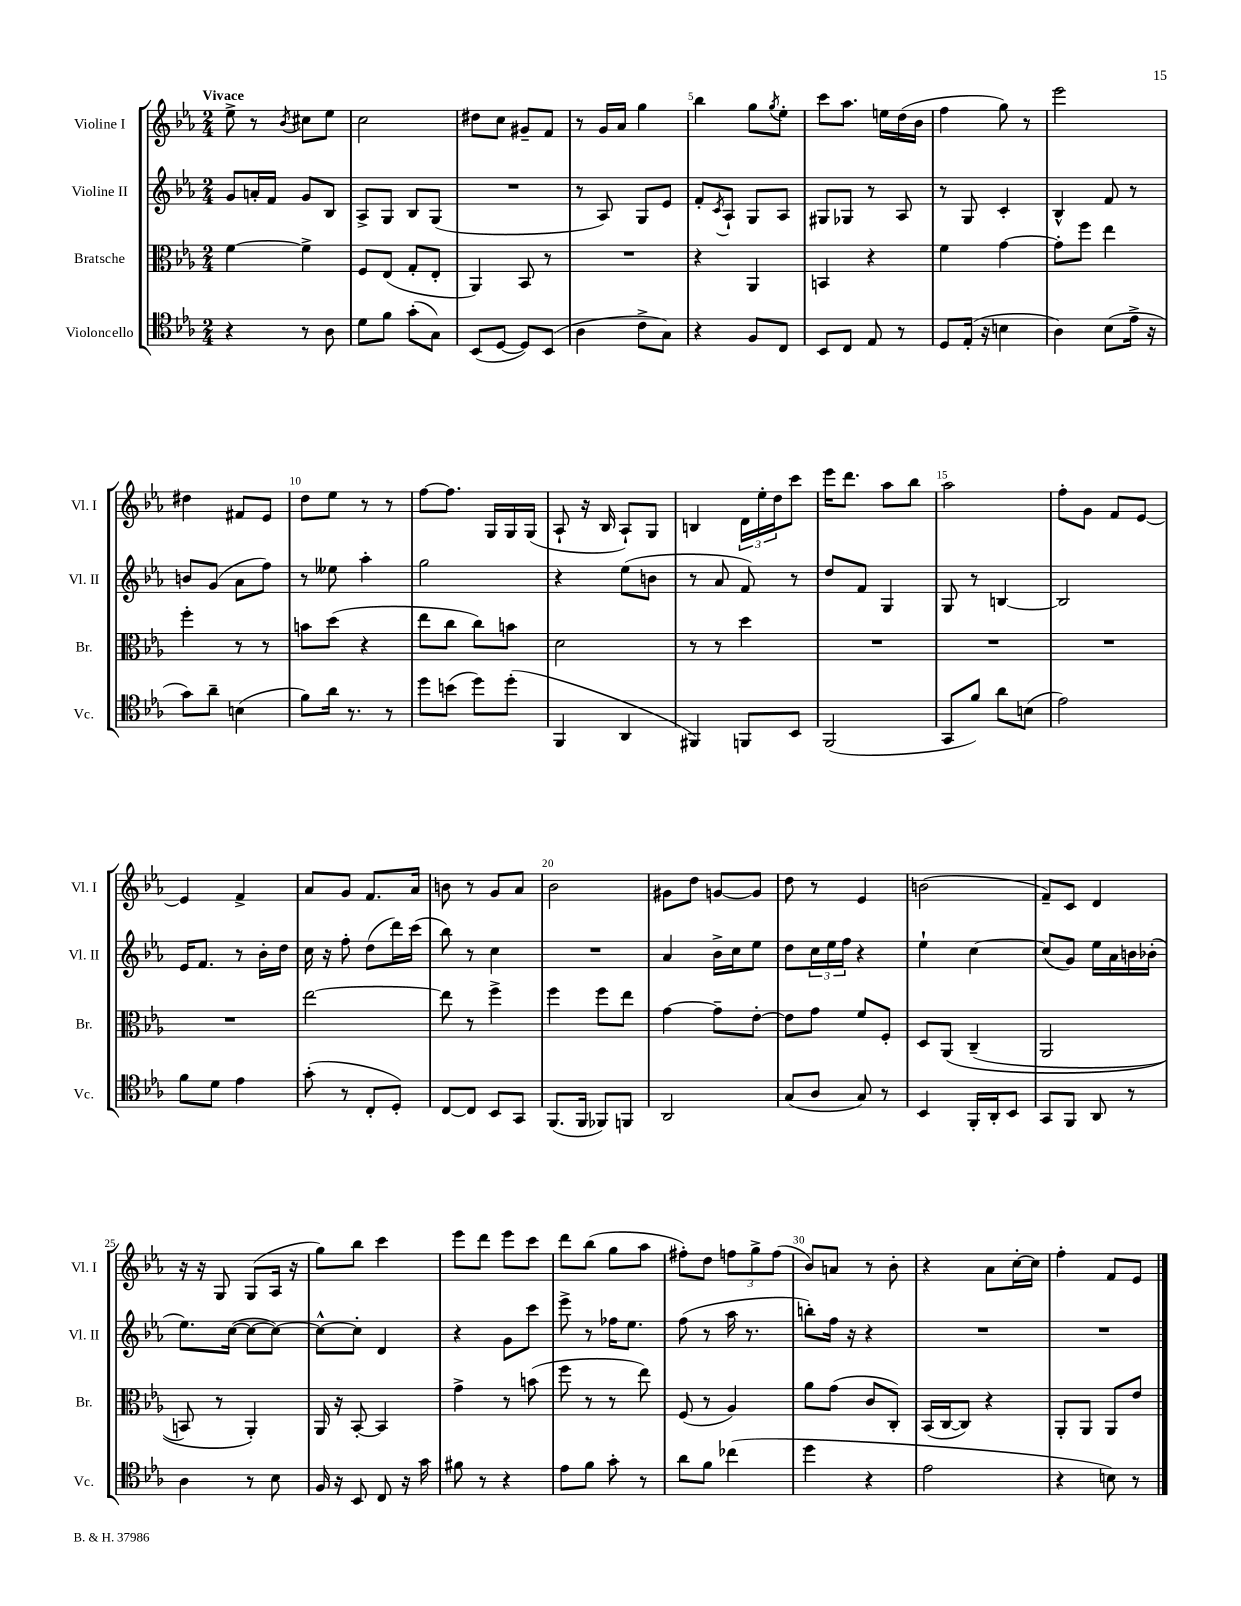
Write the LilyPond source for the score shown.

<<
\new StaffGroup <<
\new Staff = "s0" \with { instrumentName = "Violine I" shortInstrumentName = "Vl. I" } {
    \clef treble \key ees \major \numericTimeSignature \time 2/4 \tempo "Vivace"
    ees''8-> r8 \acciaccatura { bes'8 } cis''8 ees''8 |
    c''2 |
    dis''8 c''8 gis'8-- f'8 |
    r8 g'16 aes'16 g''4 |
    bes''4 g''8 \acciaccatura { g''8 } ees''8-. |
    c'''8 aes''8. e''16 d''16( bes'16 |
    f''4 g''8) r8 |
    ees'''2 |
    dis''4 fis'8 ees'8 |
    d''8 ees''8 r8 r8 |
    f''8~ f''8. g16 g16 g16( |
    aes8-! r16 bes16 aes8-!) g8 |
    b4 \tuplet 3/2 { d'16 ees''16-. d''16 } c'''8 |
    ees'''16 d'''8. aes''8 bes''8 |
    aes''2 |
    f''8-. g'8 f'8 ees'8~ |
    ees'4 f'4-> |
    aes'8 g'8 f'8. aes'16 |
    b'8 r8 g'8 aes'8 |
    bes'2 |
    gis'8 d''8 g'8~ g'8 |
    d''8 r8 ees'4 |
    b'2( |
    f'8--) c'8 d'4 |
    r16 r16 g8 g8( aes16 r16 |
    g''8) bes''8 c'''4 |
    ees'''8 d'''8 ees'''8 c'''8 |
    d'''8 bes''8( g''8 aes''8 |
    fis''8-.) d''8 \tuplet 3/2 { f''8 g''8-> f''8( } |
    bes'8) a'8 r8 bes'8-. |
    r4 aes'8 c''16~-. c''16 |
    f''4-. f'8 ees'8 \bar "|." |
}
\new Staff = "s1" \with { instrumentName = "Violine II" shortInstrumentName = "Vl. II" } {
    \clef treble \key ees \major \numericTimeSignature \time 2/4
    g'8 a'16-. f'16 g'8 bes8 |
    aes8-> g8 bes8 g8( |
    R2 |
    r8 aes8) g8 ees'8 |
    f'8-. \acciaccatura { c'8 } aes8-! g8 aes8 |
    gis8 ges8 r8 aes8 |
    r8 g8 c'4-. |
    bes4-^ f'8 r8 |
    b'8 g'8( aes'8 f''8) |
    r8 eeses''8 aes''4-. |
    g''2 |
    r4 ees''8( b'8 |
    r8 aes'8 f'8) r8 |
    d''8 f'8 g4 |
    g8 r8 b4~ |
    b2 |
    ees'16 f'8. r8 bes'16-. d''16 |
    c''16 r16 f''8-. d''8( d'''16) c'''16( |
    bes''8) r8 c''4 |
    R2 |
    aes'4 bes'16-> c''16 ees''8 |
    d''8 \tuplet 3/2 { c''16 ees''16 f''16 } r4 |
    ees''4-! c''4~ |
    c''8( g'8) ees''16 aes'16 b'16 bes'16-.( |
    ees''8.) c''16~( c''8~ c''8~) |
    c''8~-^ c''8-. d'4 |
    r4 g'8 c'''8 |
    ees'''8-> r8 fes''16 ees''8. |
    f''8( r8 aes''16 r8. |
    b''8-.) f''16 r16 r4 |
    R2 |
    R2 \bar "|." |
}
\new Staff = "s2" \with { instrumentName = "Bratsche" shortInstrumentName = "Br." } {
    \clef alto \key ees \major \numericTimeSignature \time 2/4
    f'4~ f'4-> |
    f8 ees8( g8-. ees8-. |
    aes,4) bes,8 r8 |
    R2 |
    r4 aes,4 |
    b,4 r4 |
    f'4 g'4~ |
    g'8-. f''8 ees''4 |
    f''4-. r8 r8 |
    b'8 d''8( r4 |
    ees''8 c''8 c''8) b'8 |
    d'2 |
    r8 r8 d''4 |
    R2 |
    R2 |
    R2 |
    R2 |
    ees''2~ |
    ees''8 r8 f''4-> |
    f''4 f''8 ees''8 |
    g'4~ g'8-- ees'8~-. |
    ees'8 g'8 f'8 f8-. |
    d8 aes,8\( c4--( |
    aes,2 |
    b,8) r8 aes,4-.\) |
    aes,16 r16 bes,8~-. bes,4 |
    g'4-> r8 b'8( |
    f''8 r8 r8 ees''8) |
    f8( r8 aes4) |
    aes'8 g'8( c'8 c8-.) |
    bes,16( c16~ c8) r4 |
    aes,8-. aes,8 aes,8 ees'8 \bar "|." |
}
\new Staff = "s3" \with { instrumentName = "Violoncello" shortInstrumentName = "Vc." } {
    \clef tenor \key ees \major \numericTimeSignature \time 2/4
    r4 r8 aes8 |
    d'8 f'8 g'8-.( g8) |
    bes,8( d8~ d8) bes,8( |
    aes4 c'8-> g8) |
    r4 f8 c8 |
    bes,8 c8 ees8 r8 |
    d8 ees16-.( r16 b4 |
    aes4) bes8( ees'16-> r16 |
    g'8) aes'8-- b4( |
    f'8) aes'16 r8. r8 |
    d''8 b'8( d''8) d''8-.( |
    f,4 aes,4 |
    fis,4) f,8 bes,8 |
    f,2( |
    g,8 f'8) aes'8 b8( |
    ees'2) |
    f'8 d'8 ees'4 |
    g'8-.( r8 c8-. d8-.) |
    c8~ c8 bes,8 g,8 |
    f,8.( f,16 fes,8) f,8 |
    aes,2 |
    g8( aes8 g8) r8 |
    bes,4 f,16-. aes,16-. bes,8 |
    g,8 f,8 aes,8 r8 |
    aes4 r8 bes8 |
    f16 r16 bes,8 c8 r16 g'16 |
    fis'8 r8 r4 |
    ees'8 f'8 g'8-. r8 |
    aes'8 f'8 ces''4( |
    d''4 r4 |
    ees'2 |
    r4 b8) r8 \bar "|." |
}
>>
>>
\layout { \context { \Score \override BarNumber.break-visibility = ##(#f #t #t) barNumberVisibility = #(every-nth-bar-number-visible 5) } }
